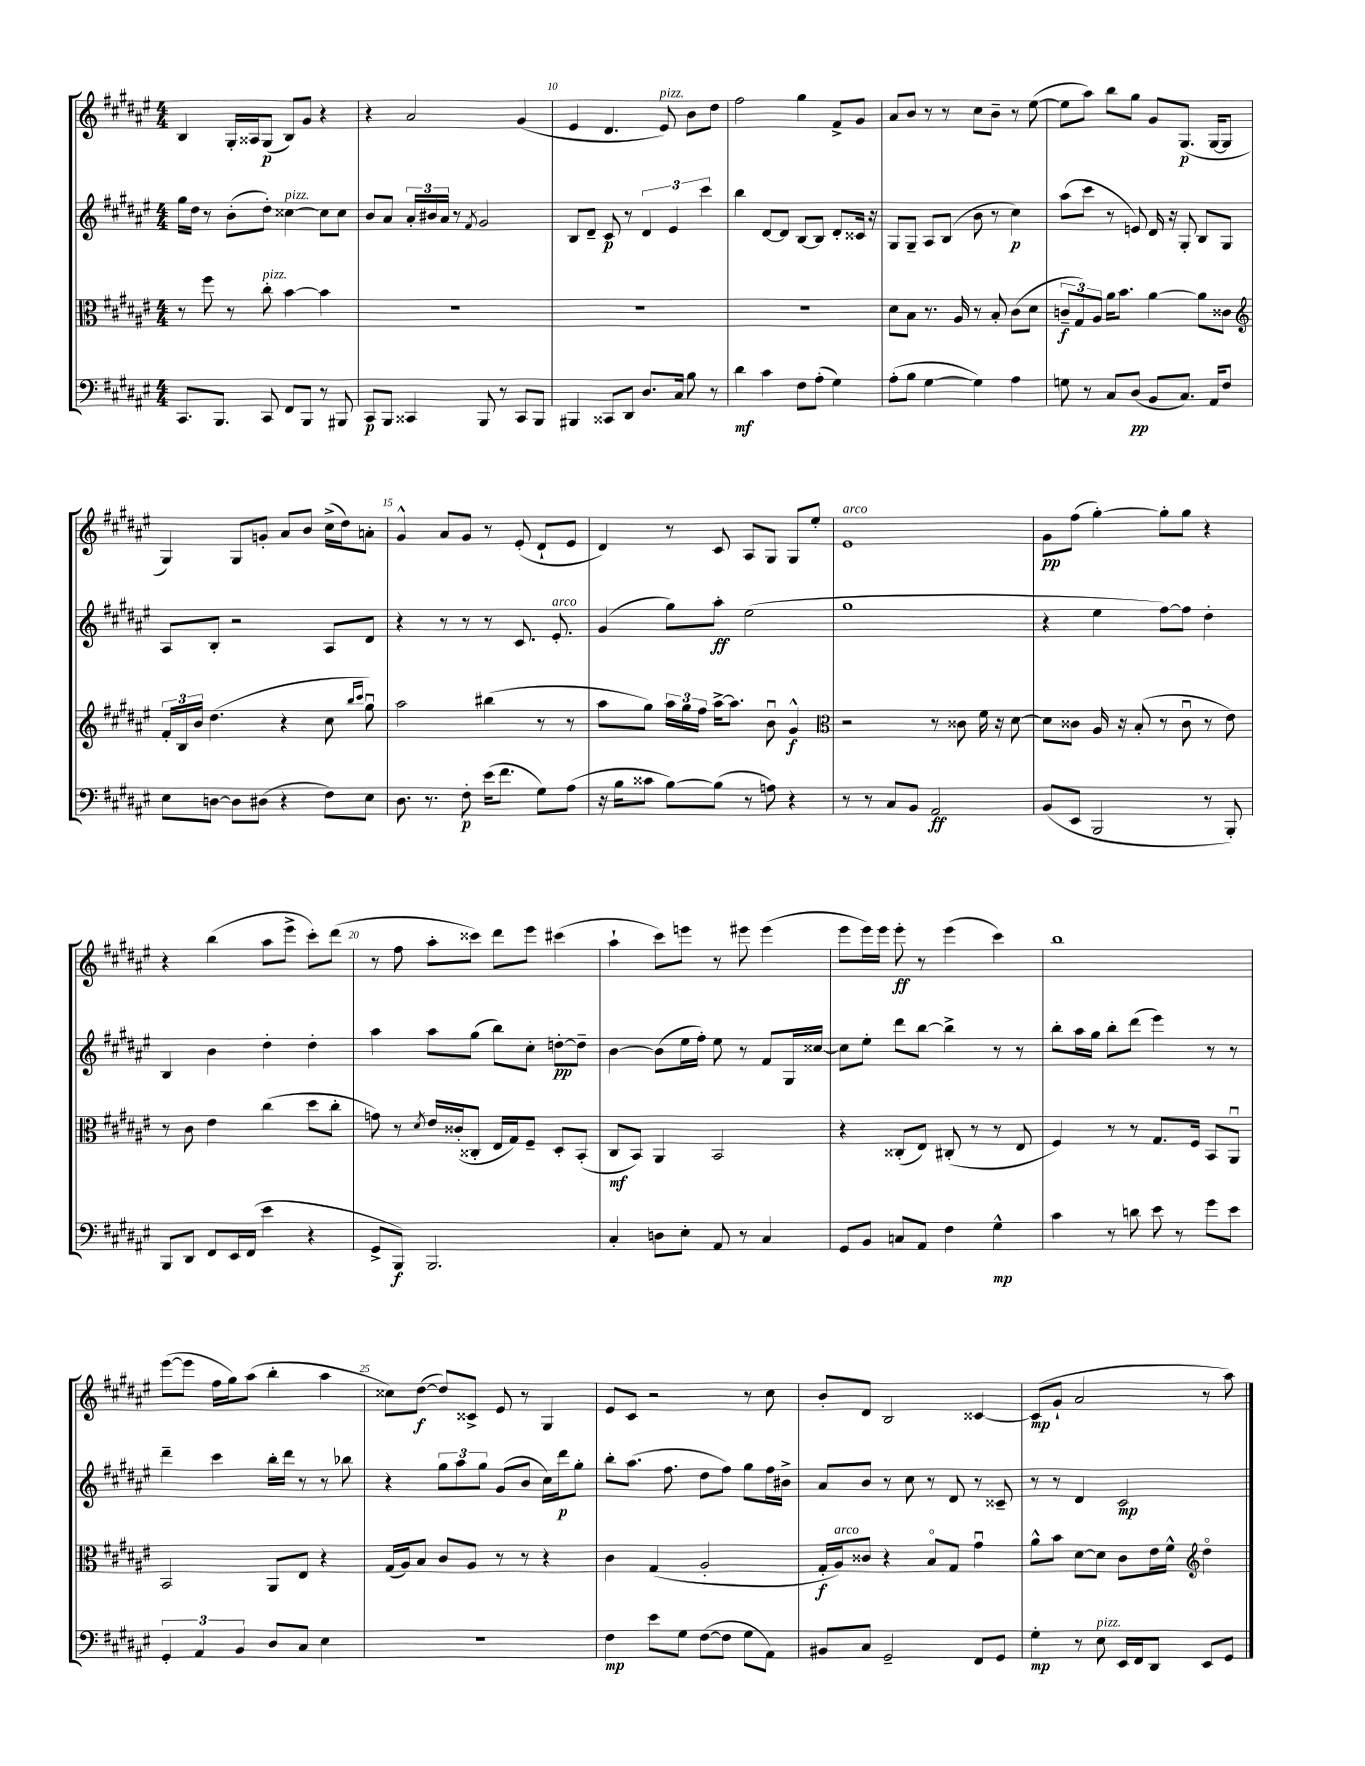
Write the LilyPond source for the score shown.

<<
\new StaffGroup <<
\new Staff = "s0" {
    \clef treble \key fis \major \numericTimeSignature \time 4/4
    \autoBeamOff b4 gis16[-. aisis16 gis8]\p( b8[) gis'8] r4 |
    r4 ais'2 gis'4( |
    eis'4 dis'4. eis'8^\markup { \italic "pizz." }) b'8[ dis''8] |
    fis''2 gis''4 fis'8[-> gis'8] |
    ais'8[ b'8] r8 r8 cis''8[ b'8]-- r8 eis''8~( |
    eis''8[ ais''8]) b''8[ gis''8] gis'8[ gis8.]\p( gis16[~ gis8] |
    gis4) gis8[ g'8]-. ais'8[ b'8] cis''16[->( dis''16) a'8]-. |
    gis'4-^ ais'8[ gis'8] r8 eis'8-.( dis'8[-! eis'8] |
    dis'4) r8 cis'8 ais8[ gis8] gis8[ eis''8]-. |
    eis'1^\markup { \italic "arco" } |
    gis'8[\pp fis''8]( gis''4~-.) gis''8[-. gis''8] r4 |
    r4 b''4( ais''8[ eis'''8]-> cis'''8[-.) dis'''8]( |
    r8 fis''8 ais''8[-. cisis'''8]) dis'''8[ eis'''8] cis'''4( |
    ais''4-! cis'''8[) e'''8] r8 eis'''8 eis'''4( |
    eis'''8[ eis'''16) eis'''16] eis'''8-.\ff r8 eis'''4( cis'''4) |
    b''1 |
    eis'''8[~( eis'''8] fis''16[ gis''16) ais''8]( b''4-. ais''4 |
    cisis''8[) dis''8]~\f( dis''8[) cisis'8]-> eis'8 r8 gis4 |
    eis'8[ cis'8] r2 r8 cis''8 |
    b'8[-. dis'8] b2 cisis'4~ |
    cisis'8[\mp( gis'8]-! ais'2 r8 ais''8) \bar "|." |
}
\new Staff = "s1" {
    \clef treble \key fis \major \numericTimeSignature \time 4/4
    \autoBeamOff gis''16[ dis''16] r8 b'8[-.( dis''8]-.) cisis''4~^\markup { \italic "pizz." } cisis''8[ cisis''8] |
    b'8[ ais'8] \tuplet 3/2 { ais'16[-. bis'16 ais'16] } r8 \acciaccatura { fis'8 } gis'2 |
    b8[ dis'8]-- cis'8\p r8 \tuplet 3/2 { dis'4 eis'4 cis'''4 } |
    b''4 dis'8[~ dis'8] b8[~ b8] dis'8[-. cisis'16] r16 |
    gis8[ gis8]-- ais8[ b8]( b'8 r8 cis''4\p) |
    ais''8[( cis'''8] r8 e'8) dis'16 r16 gis8-. b8[ gis8] |
    ais8[ b8]-. r2 ais8[ dis'8] |
    r4 r8 r8 r8 cis'8. eis'8.-.^\markup { \italic "arco" } |
    gis'4( gis''8[) ais''8]-.\ff eis''2( |
    gis''1 |
    r4 eis''4 fis''8[~) fis''8] dis''4-. |
    b4 b'4 dis''4-. dis''4-. |
    ais''4 ais''8[ gis''8]( b''8[) cis''8]-. d''8[~-.\pp d''8]-- |
    b'4~ b'8[( eis''16 fis''16]-.) eis''8 r8 fis'8[ gis16 cisis''16]~ |
    cisis''8[ eis''8]-. dis'''8[ b''8]~ b''4-> r8 r8 |
    b''8[-. ais''16 gis''16] b''8[-. dis'''8]( eis'''4) r8 r8 |
    dis'''4-- cis'''4 b''16[-. dis'''16] r8 r8 bes''8 |
    r4 \tuplet 3/2 { gis''8[ ais''8 gis''8] } gis'8[( b'8] cis''16[) dis'''16\p gis''8]-. |
    b''8[-. ais''8.]( fis''8. dis''8[ fis''8]) gis''8[ fis''16 bis'16]-> |
    ais'8[ b'8] r8 cis''8 r8 dis'8 r8 cisis'8-- |
    r8 r8 dis'4 cis'2\mp \bar "|." |
}
\new Staff = "s2" {
    \clef alto \key fis \major \numericTimeSignature \time 4/4
    \autoBeamOff r8 fis''8 r8 cis''8-.^\markup { \italic "pizz." } b'4~ b'4 |
    R1 |
    R1 |
    R1 |
    dis'8[ b8] r8. ais16 r8 b8-. cis'8[( dis'8] |
    \tuplet 3/2 { c'8[--\f gis8) ais8] } ais'16[ b'8.] ais'4~ ais'8[ cisis'8] |
    \clef treble \tuplet 3/2 { fis'16[-. b16 b'16] } dis''4.( r4 cis''8 \grace { b''16[ cis'''16] } gis''8\downbow) |
    ais''2 bis''4( r8 r8 |
    ais''8[ gis''8]) \tuplet 3/2 { ais''16[ gis''16 fis''16] } ais''16[~-> ais''8.] b'8\downbow gis'4-^\f |
    \clef alto r2 r8 cisis'8 fis'16 r16 dis'8~ |
    dis'8[ cisis'8] ais16 r16 b8-.( r8 cisis'8\downbow r8 eis'8) |
    r8 cis'8 eis'4 cis''4( dis''8[ cis''8]-. |
    g'8) r8 \acciaccatura { dis'8 } eis'16[ cisis'16-.( cisis8]-. eis16[ gis16) fis8]-- dis8[-. b,8]-.( |
    cis8[\mf b,8]) ais,4 b,2 |
    r4 cisis8[-.( eis8]) cis8-.( r8 r8 eis8 |
    fis4) r8 r8 gis8.[ fis16] b,8[ ais,8]\downbow |
    b,2 ais,8[ eis8] r4 |
    gis16[( ais16) b8] cis'8[ ais8] r8 r8 r4 |
    cis'4 gis4( ais2-. |
    gis16[-.\f ais16^\markup { \italic "arco" }) cisis'8] r4 b8[\flageolet gis8] gis'4\downbow |
    ais'8[-^ b'8] dis'8[~ dis'8] cis'8[ eis'16 fis'16]-^ \clef treble dis''4\flageolet \bar "|." |
}
\new Staff = "s3" {
    \clef bass \key fis \major \numericTimeSignature \time 4/4
    \autoBeamOff cis,8.[ b,,8.] cis,8 fis,8[ b,,8] r8 bis,,8 |
    cis,8[\p b,,8] cisis,4 b,,8 r8 cisis,8[ b,,8] |
    bis,,4 cisis,8[ dis,8] dis8.[ cis16] b8 r8 |
    dis'4\mf cis'4 fis8[ ais8]-.( gis4) |
    ais8[-.( b8] gis4~ gis4) ais4 |
    g8 r8 cis8[ dis8]\pp( b,8[ cis8.]) ais,16[ fis8] |
    eis8[ d8]~ d8[ dis8]( r4 fis8[) eis8] |
    dis8. r8. fis8-.\p eis'16[( fis'8.] gis8[) ais8]( |
    r16 b16[ cisis'8] b8[~) b8]( r8 a8) r4 |
    r8 r8 cis8[ b,8] ais,2\ff |
    b,8[( eis,8] b,,2 r8 b,,8-.) |
    b,,8[ dis,8] fis,8[ eis,16 fis,16]( eis'4 r4 |
    gis,8[-> b,,8]\f) b,,2. |
    cis4-. d8[ eis8]-. ais,8 r8 cis4 |
    gis,8[ b,8] c8[ ais,8] fis4 gis4-^\mp |
    cis'4 r8 d'8 eis'8 r8 gis'8[ eis'8] |
    \tuplet 3/2 { gis,4-. ais,4 b,4 } dis8[ cis8] eis4 |
    R1 |
    fis4\mp eis'8[ gis8] fis8[~( fis8] gis8[ ais,8]) |
    bis,8[ cis8] gis,2-- fis,8[ gis,8] |
    gis4-.\mp r8 eis8^\markup { \italic "pizz." } eis,16[ fis,16 dis,8] eis,8[ gis,8] \bar "|." |
}
>>
>>
\layout { \context { \Score currentBarNumber = #8 \override BarNumber.break-visibility = ##(#f #t #t) barNumberVisibility = #(every-nth-bar-number-visible 5) } }
